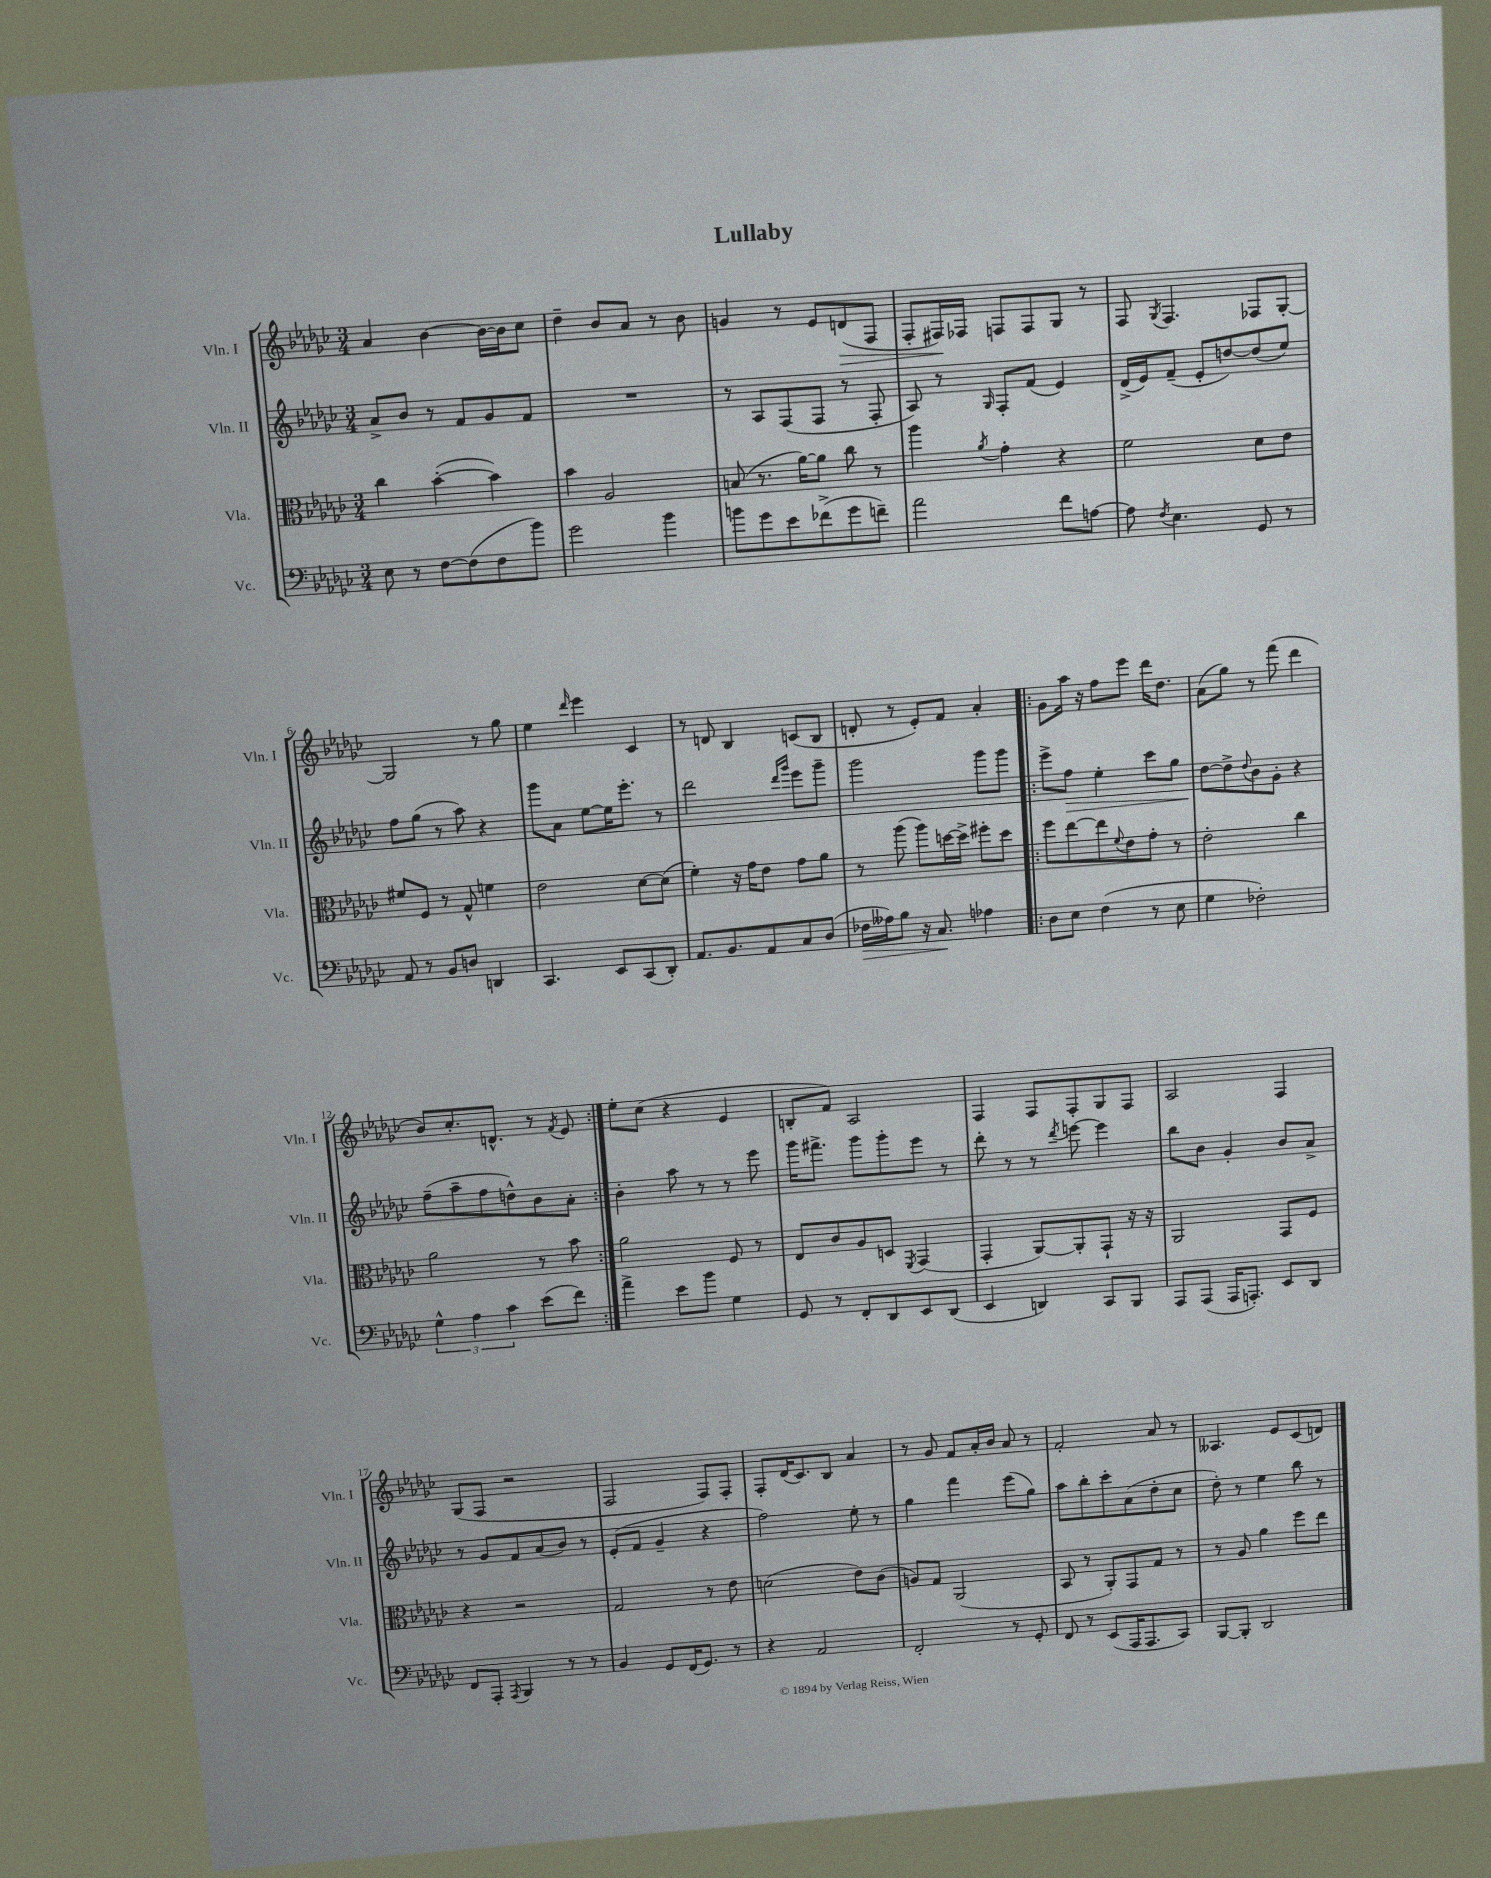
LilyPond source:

\header { title = "Lullaby" }
<<
\new StaffGroup <<
\new Staff = "s0" \with { instrumentName = "Vln. I" shortInstrumentName = "Vln. I" } {
    \clef treble \key ges \major \numericTimeSignature \time 3/4
    aes'4 bes'4~ bes'16~ bes'16 ces''8 |
    des''4-- bes'8 aes'8 r8 bes'8 |
    g'4 r8 ees'8 d'8\>( f8 |
    f8-. fis16\!) fes16 f8 f8 ges8 r8 |
    f8 \acciaccatura { ges8 } f4. fes8 ges8~-. |
    ges2 r8 ges''8 |
    ees''4 \grace { des'''16 } ees'''4 ces'4 |
    r8 d'8 bes4 c'8( bes8 |
    d'8-. r8 ees'8-.) f'8 aes'4-. |
    \repeat volta 2 { ges'8 aes''16 r16 f''8 ees'''8 des'''16 des''8. |
    aes'8( ges''8) r8 f'''8( des'''4 |
    bes'8) ces''8.-. d'8.-^ r8 \acciaccatura { f'8 } ees'8 | }
    ees''8-. ces''8( r4 ees'4 |
    b8-. f'8) aes2 |
    f4 f8 f8-. ges8 f8 |
    aes2 f4 |
    ges8( f8 r2 |
    f2 f8) f8-. |
    f8-. des'16( ces'8.) bes8 aes'4 |
    r8 ges'8 f'8 aes'16-. bes'16 aes'8 r8 |
    f'2-. aes'8 r8 |
    aeses4. ees'8 ces'8( d'8) \bar "|." |
}
\new Staff = "s1" \with { instrumentName = "Vln. II" shortInstrumentName = "Vln. II" } {
    \clef treble \key ges \major \numericTimeSignature \time 3/4
    aes'8-> bes'8 r8 f'8 ges'8 f'8 |
    R2. |
    r8 aes8 f8( f8 r8 f8-. |
    aes8) r8 \grace { ges16 } f8-. f'8( ees'4) |
    des'16->( ees'16) f'8--( ees'8-. d''8~) d''8( ees''8) |
    f''8 ges''8( r8 aes''8) r4 |
    ges'''8 aes'8 ees''8~ ees''16 ees'''8.-. r8 |
    des'''2 \grace { des'''16 ges'''16 } ees'''8 ges'''8-- |
    ges'''2 ges'''8 ges'''8 |
    \repeat volta 2 { ees'''8-> f''8\> ees''4-. ces'''8 ges''8 |
    des''8~\! des''8-> \appoggiatura { des''8 } bes'8 ges'8-. r4 |
    f''8--( aes''8-- f''8 d''8-^) bes'8 aes'8-. | }
    bes'4-. aes''8 r8 r8 ees'''8 |
    ges'''16 fis'''8.-> ges'''8 ges'''8-. ees'''8 r8 |
    des'''8-. r8 r8 \acciaccatura { des'''8 } e'''8~ e'''4 |
    bes''8 bes'8 ges'4-. bes'8 aes'8-> |
    r8 ges'8 f'8 aes'8( bes'8) r8 |
    ees'8-.( f'8 ges'4-- r4 |
    f''2) ees''8-. r8 |
    ges''4 f'''4 ees'''8( ges''8) |
    aes''8 bes''8-. ces'''8-. aes'8( des''8-. ces''8 |
    des''8-.) r8 ees''4 bes''8 r8 \bar "|." |
}
\new Staff = "s2" \with { instrumentName = "Vla." shortInstrumentName = "Vla." } {
    \clef alto \key ges \major \numericTimeSignature \time 3/4
    ces''4 bes'4~-.( bes'4) |
    bes'4 aes2 |
    b8( r8. aes'16~) aes'8 ces''8 r8 |
    aes''4 \acciaccatura { aes'8 } ges'4-. r4 |
    f'2 des'8 ees'8 |
    fis'8 f8 r8 ges8-^ f'4 |
    ees'2 des'8~ des'8( |
    f'4-.) r16 ges'16 ees'8 ges'8 aes'8 |
    r8 aes''8( aes''8) d''16~ d''16-> fis''8-. d''8 |
    \repeat volta 2 { f''8 ees''8~ ees''8 \appoggiatura { f'8 } ees'8 ges'8-. r8 |
    ees'2-. ces''4 |
    aes'2 r8 bes'8 | }
    aes'2 f8 r8 |
    ees8 ces'8 aes8 d8 \acciaccatura { f,8 } ges,4( |
    ges,4-. aes,8~) aes,8-. ges,8-! r16 r16 |
    aes,2 ges,8 f8 |
    r4 r2 |
    ges2 r8 ees'8 |
    d'2( ees'8) ces'8( |
    a8) ges8 aes,2( |
    bes,8 r8 aes,8-.) ges,8 ges8 r8 |
    r8 aes8 aes'4 f''8 ees''8 \bar "|." |
}
\new Staff = "s3" \with { instrumentName = "Vc." shortInstrumentName = "Vc." } {
    \clef bass \key ges \major \numericTimeSignature \time 3/4
    ees8 r8 f8~ f8( f8 bes'8) |
    ges'2 bes'4 |
    b'8 ges'8 ees'8 fes'8->( ges'8 f'8--) |
    aes'2 f'8 a8~ |
    a8 \acciaccatura { f8 } ees4. ges,8 r8 |
    aes,8 r8 bes,8 d8 d,4 |
    ces,4. ees,8 ces,8( des,8-.) |
    aes,8. bes,8. aes,8 ces8 des8( |
    fes16\> aeses16) bes8 r16 ces8.\! aes4 |
    \repeat volta 2 { des8 ees8 f4( r8 ees8 |
    ges4 fes2-.) |
    \tuplet 3/2 { ges4-^ aes4 ces'4 } ees'8( f'8) | }
    aes'4-> ees'8 bes'8 ges4 |
    ges,8 r8 f,8-. des,8 ees,8 des,8( |
    ees,4 d,4) ces,8 bes,,8 |
    aes,,8 aes,,8( aes,,16 a,,8.-.) ees,8 des,8 |
    f,8 aes,,8-. \acciaccatura { aes,,8 } bes,,4 r8 r8 |
    bes,4 ges,8 f,16( ges,8.) r8 |
    r4 aes,2 |
    f,2-. r8 ges,8-. |
    f,8 r8 ees,8( aes,,16 aes,,8. ces,8) |
    bes,,8~ bes,,8-. des,2 \bar "|." |
}
>>
>>
